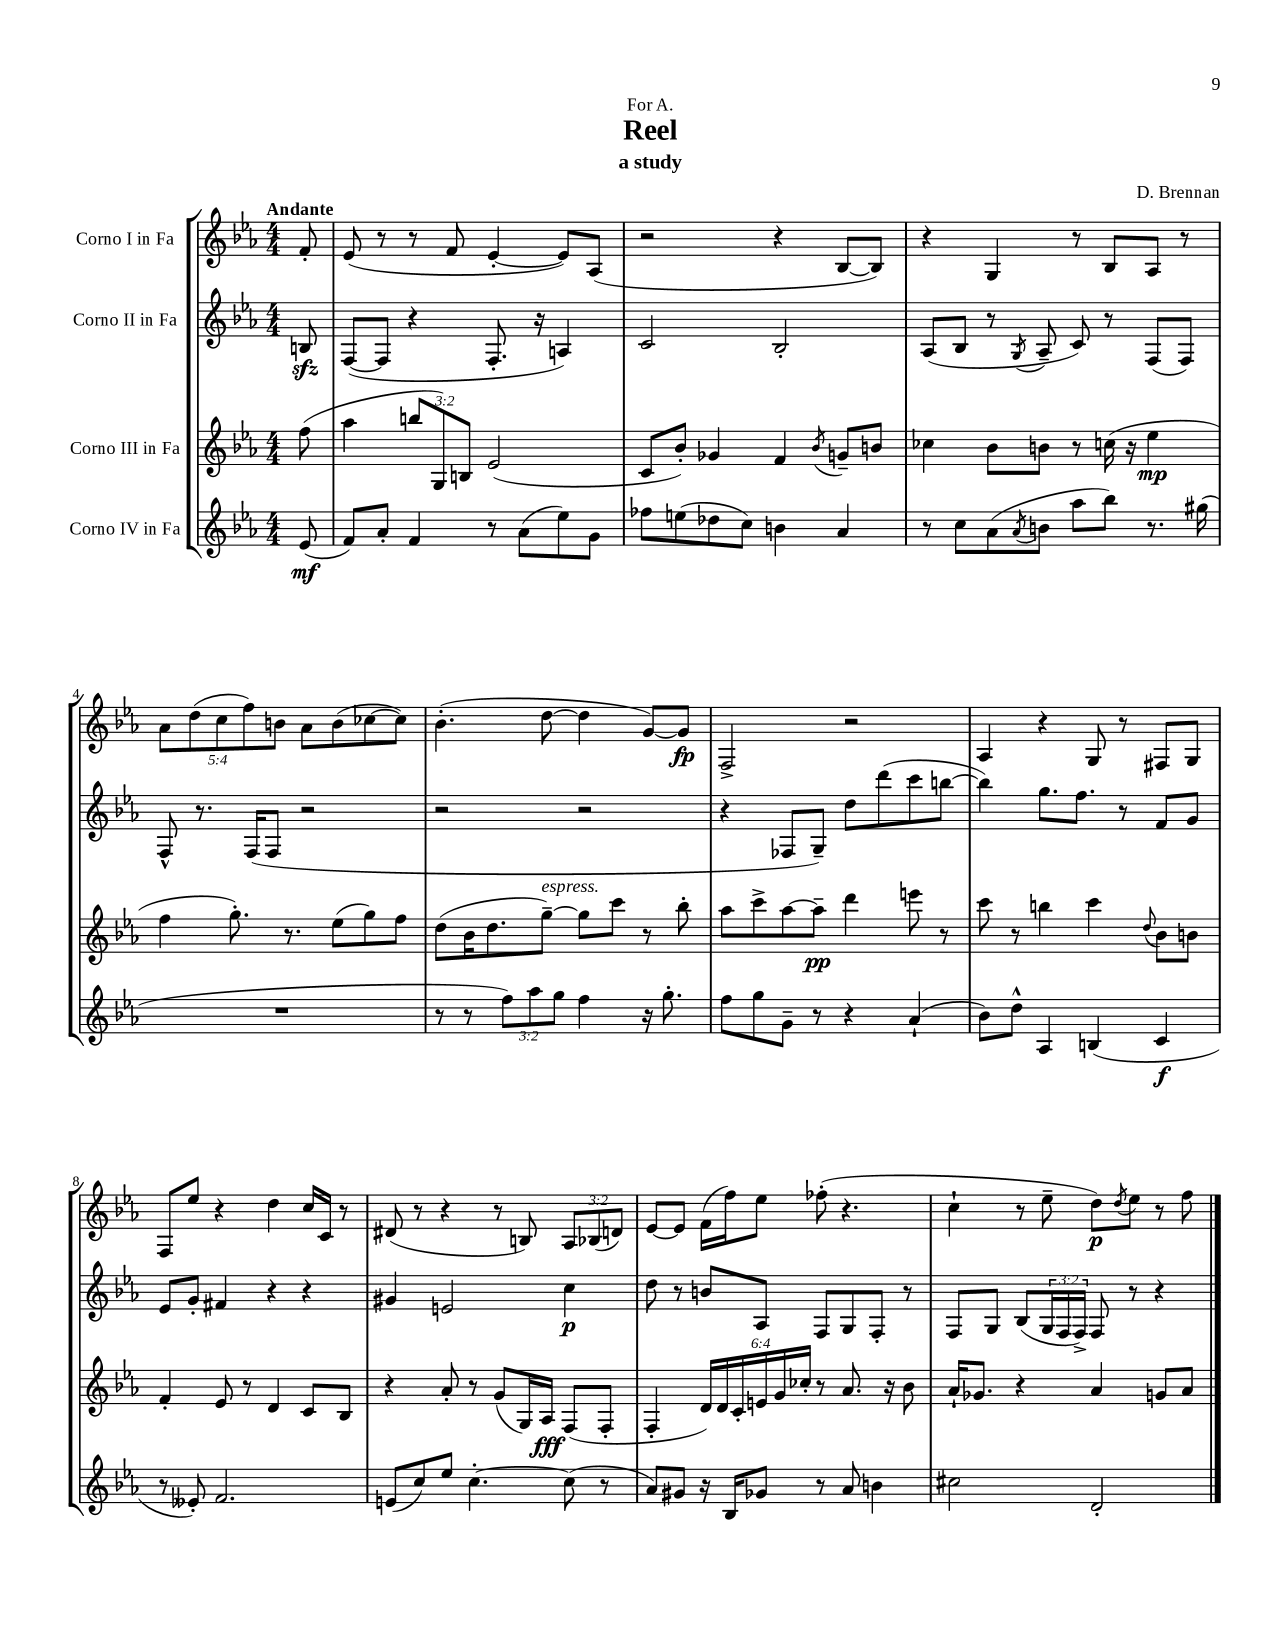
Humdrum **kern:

**kern	**dynam	**kern	**dynam	**kern	**dynam	**kern	**dynam
*part4	*part4	*part3	*part3	*part2	*part2	*part1	*part1
*staff4	*staff4	*staff3	*staff3	*staff2	*staff2	*staff1	*staff1
*I"Corno IV in Fa	*	*I"Corno III in Fa	*	*I"Corno II in Fa	*	*I"Corno I in Fa	*
*clefG2	*	*clefG2	*	*clefG2	*	*clefG2	*
*k[b-e-a-]	*	*k[b-e-a-]	*	*k[b-e-a-]	*	*k[b-e-a-]	*
*M4/4	*	*M4/4	*	*M4/4	*	*M4/4	*
=	=	=	=	=	=	=	=
!	!	!	!	!	!	!LO:TX:a:B:t=Andante	!
(8e-/	mf	(8ff\	.	8Bnzz/	.	8f'/	.
=1	=1	=1	=1	=1	=1	=1	=1
8f/L)	.	4aa-\	.	([8F/L	.	(8e-/	.
8a-'/J	.	.	.	8F/J]	.	8r	.
4f/	.	12bbn/L	.	4r	.	8r	.
.	.	12G/)	.	.	.	.	.
.	.	.	.	.	.	8f/	.
.	.	12Bn/J	.	.	.	.	.
8r	.	(2e-/	.	8.F'/	.	[4e-'/	.
(8a-\L	.	.	.	.	.	.	.
.	.	.	.	16r	.	.	.
8ee-\)	.	.	.	4An/)	.	8e-/L])	.
8g\J	.	.	.	.	.	(8A-/J	.
=2	=2	=2	=2	=2	=2	=2	=2
8ff-X\L	.	8c/L	.	2c/	.	2r	.
(8een\	.	8b-'/J)	.	.	.	.	.
8dd-X\	.	4g-X/	.	.	.	.	.
8cc\J)	.	.	.	.	.	.	.
4bn\	.	4f/	.	2B-'/	.	4r	.
.	.	8qb-/	.	.	.	.	.
4a-/	.	8gn~/L	.	.	.	[8B-/L	.
.	.	8bn/J	.	.	.	8B-/J])	.
=3	=3	=3	=3	=3	=3	=3	=3
8r	.	4cc-X\	.	(8A-/L	.	4r	.
8cc\L	.	.	.	8B-/J	.	.	.
(8a-\	.	8b-\L	.	8r	.	4G/	.
8qa-/	.	.	.	8qG/	.	.	.
8bn\J	.	8bn\J	.	8A-~/	.	.	.
8aa-\L	.	8r	.	8c/)	.	8r	.
8bb-\J)	.	(16ccn\	.	8r	.	8B-/L	.
.	.	16r	.	.	.	.	.
8.r	.	4ee-\	mp	(8F/L	.	8A-/J	.
.	.	.	.	8F/J)	.	8r	.
(16gg#X\	.	.	.	.	.	.	.
!!LO:LB:g=z
=4	=4	=4	=4	=4	=4	=4	=4
1r	.	4ff\	.	8F^^/	.	10a-\L	.
.	.	.	.	.	.	(10dd\	.
.	.	.	.	8.r	.	.	.
.	.	.	.	.	.	10cc\	.
.	.	8.gg'\)	.	.	.	.	.
.	.	.	.	.	.	10ff\)	.
.	.	.	.	(16F/KL	.	.	.
.	.	.	.	8F/J	.	.	.
.	.	.	.	.	.	10bn\J	.
.	.	8.r	.	.	.	.	.
.	.	.	.	2r	.	8a-\L	.
.	.	(8ee-\L	.	.	.	(8b\	.
.	.	8gg\)	.	.	.	[8cc-X\	.
.	.	8ff\J	.	.	.	8cc-\J])	.
=5	=5	=5	=5	=5	=5	=5	=5
8r	.	(8dd\L	.	2r	.	(4.b-'\	.
8r	.	16b-\K	.	.	.	.	.
.	.	8.dd\	.	.	.	.	.
12ff\L)	.	.	.	.	.	.	.
12aa-\	.	.	.	.	.	.	.
!	!	!LO:TX:a:i:t=espress.	!	!	!	!	!
.	.	[8gg~\J)	.	.	.	[8dd\	.
12gg\J	.	.	.	.	.	.	.
4ff\	.	8gg\L]	.	2r	.	4dd\]	.
.	.	8ccc\J	.	.	.	.	.
16r	.	8r	.	.	.	[8g/L)	.
8.gg'\	.	.	.	.	.	.	.
.	.	8bb-'\	.	.	.	8g/J]	fp
=6	=6	=6	=6	=6	=6	=6	=6
8ff\L	.	8aa-\L	.	4r	.	2F^/	.
8gg\	.	8ccc^\	.	.	.	.	.
8g~\J	.	[8aa-\	.	8F-X/L	.	.	.
8r	.	8aa-~\J]	pp	8G~/J)	.	.	.
4r	.	4ddd\	.	8dd\L	.	2r	.
.	.	.	.	(8ddd\	.	.	.
(4a-`/	.	8eeen\	.	8ccc\	.	.	.
.	.	8r	.	[8bbn\J	.	.	.
=7	=7	=7	=7	=7	=7	=7	=7
8b-\L)	.	8ccc\	.	4bb\])	.	4A-/	.
8dd^^\J	.	8r	.	.	.	.	.
4A-/	.	4bbn\	.	8.gg\L	.	4r	.
.	.	.	.	8.ff\J	.	.	.
(4Bn/	.	4ccc\	.	.	.	8G/	.
.	.	.	.	8r	.	8r	.
.	.	8qqdd/	.	.	.	.	.
4c/	f	8b-\L	.	8f/L	.	8F#X/L	.
.	.	8bn\J	.	8g/J	.	8G/J	.
!!LO:LB:g=z
=8	=8	=8	=8	=8	=8	=8	=8
8r	.	4f'/	.	8e-/L	.	8F/L	.
8e--X'/)	.	.	.	8g'/J	.	8ee-/J	.
2.f/	.	8e-/	.	4f#X/	.	4r	.
.	.	8r	.	.	.	.	.
.	.	4d/	.	4r	.	4dd\	.
.	.	8c/L	.	4r	.	16cc/LL	.
.	.	.	.	.	.	16c/JJ	.
.	.	8B-/J	.	.	.	8r	.
=9	=9	=9	=9	=9	=9	=9	=9
(8en/L	.	4r	.	4g#X/	.	(8d#X/	.
8cc/)	.	.	.	.	.	8r	.
8ee-/J	.	8a-'/	.	2en/	.	4r	.
[4.cc'\	.	8r	.	.	.	.	.
.	.	(8g/L	.	.	.	8r	.
.	.	16G/L)	.	.	.	8Bn/)	.
.	.	16A-/JJ	fff	.	.	.	.
(8cc\]	.	(8F/L	.	4cc\	p	12A-/L	.
.	.	.	.	.	.	(12B-X/	.
8r	.	8F'/J	.	.	.	.	.
.	.	.	.	.	.	12dn/J)	.
=10	=10	=10	=10	=10	=10	=10	=10
8a-/L)	.	4F'/	.	8dd\	.	[8e-/L	.
8g#X/J	.	.	.	8r	.	8e-/J]	.
16r	.	24d/LL)	.	8bn/L	.	(16f\LL	.
.	.	24d/	.	.	.	.	.
16B-/KL	.	.	.	.	.	16ff\J)	.
.	.	24c'/	.	.	.	.	.
8g-X/J	.	24en/	.	8A-/J	.	8ee-\J	.
.	.	24g/	.	.	.	.	.
.	.	24cc-X'/JJ	.	.	.	.	.
8r	.	8r	.	8F/L	.	(8ff-X'\	.
8a-/	.	8.a-/	.	8G/	.	4.r	.
4bn\	.	.	.	8F'/J	.	.	.
.	.	16r	.	.	.	.	.
.	.	8b-\	.	8r	.	.	.
=11	=11	=11	=11	=11	=11	=11	=11
2cc#X\	.	16a-`/KL	.	8F/L	.	4cc`\	.
.	.	8.g-X/J	.	.	.	.	.
.	.	.	.	8G/J	.	.	.
.	.	4r	.	(8B-/L	.	8r	.
.	.	.	.	24G/L	.	8ee-~\	.
.	.	.	.	24F/	.	.	.
.	.	.	.	24F^/JJ)	.	.	.
2d'/	.	4a-/	.	8F/	.	8dd\L)	p
.	.	.	.	.	.	8qdd/	.
.	.	.	.	8r	.	8ee-\J	.
.	.	8gn/L	.	4r	.	8r	.
.	.	8a-/J	.	.	.	8ff\	.
==	==	==	==	==	==	==	==
*-	*-	*-	*-	*-	*-	*-	*-
